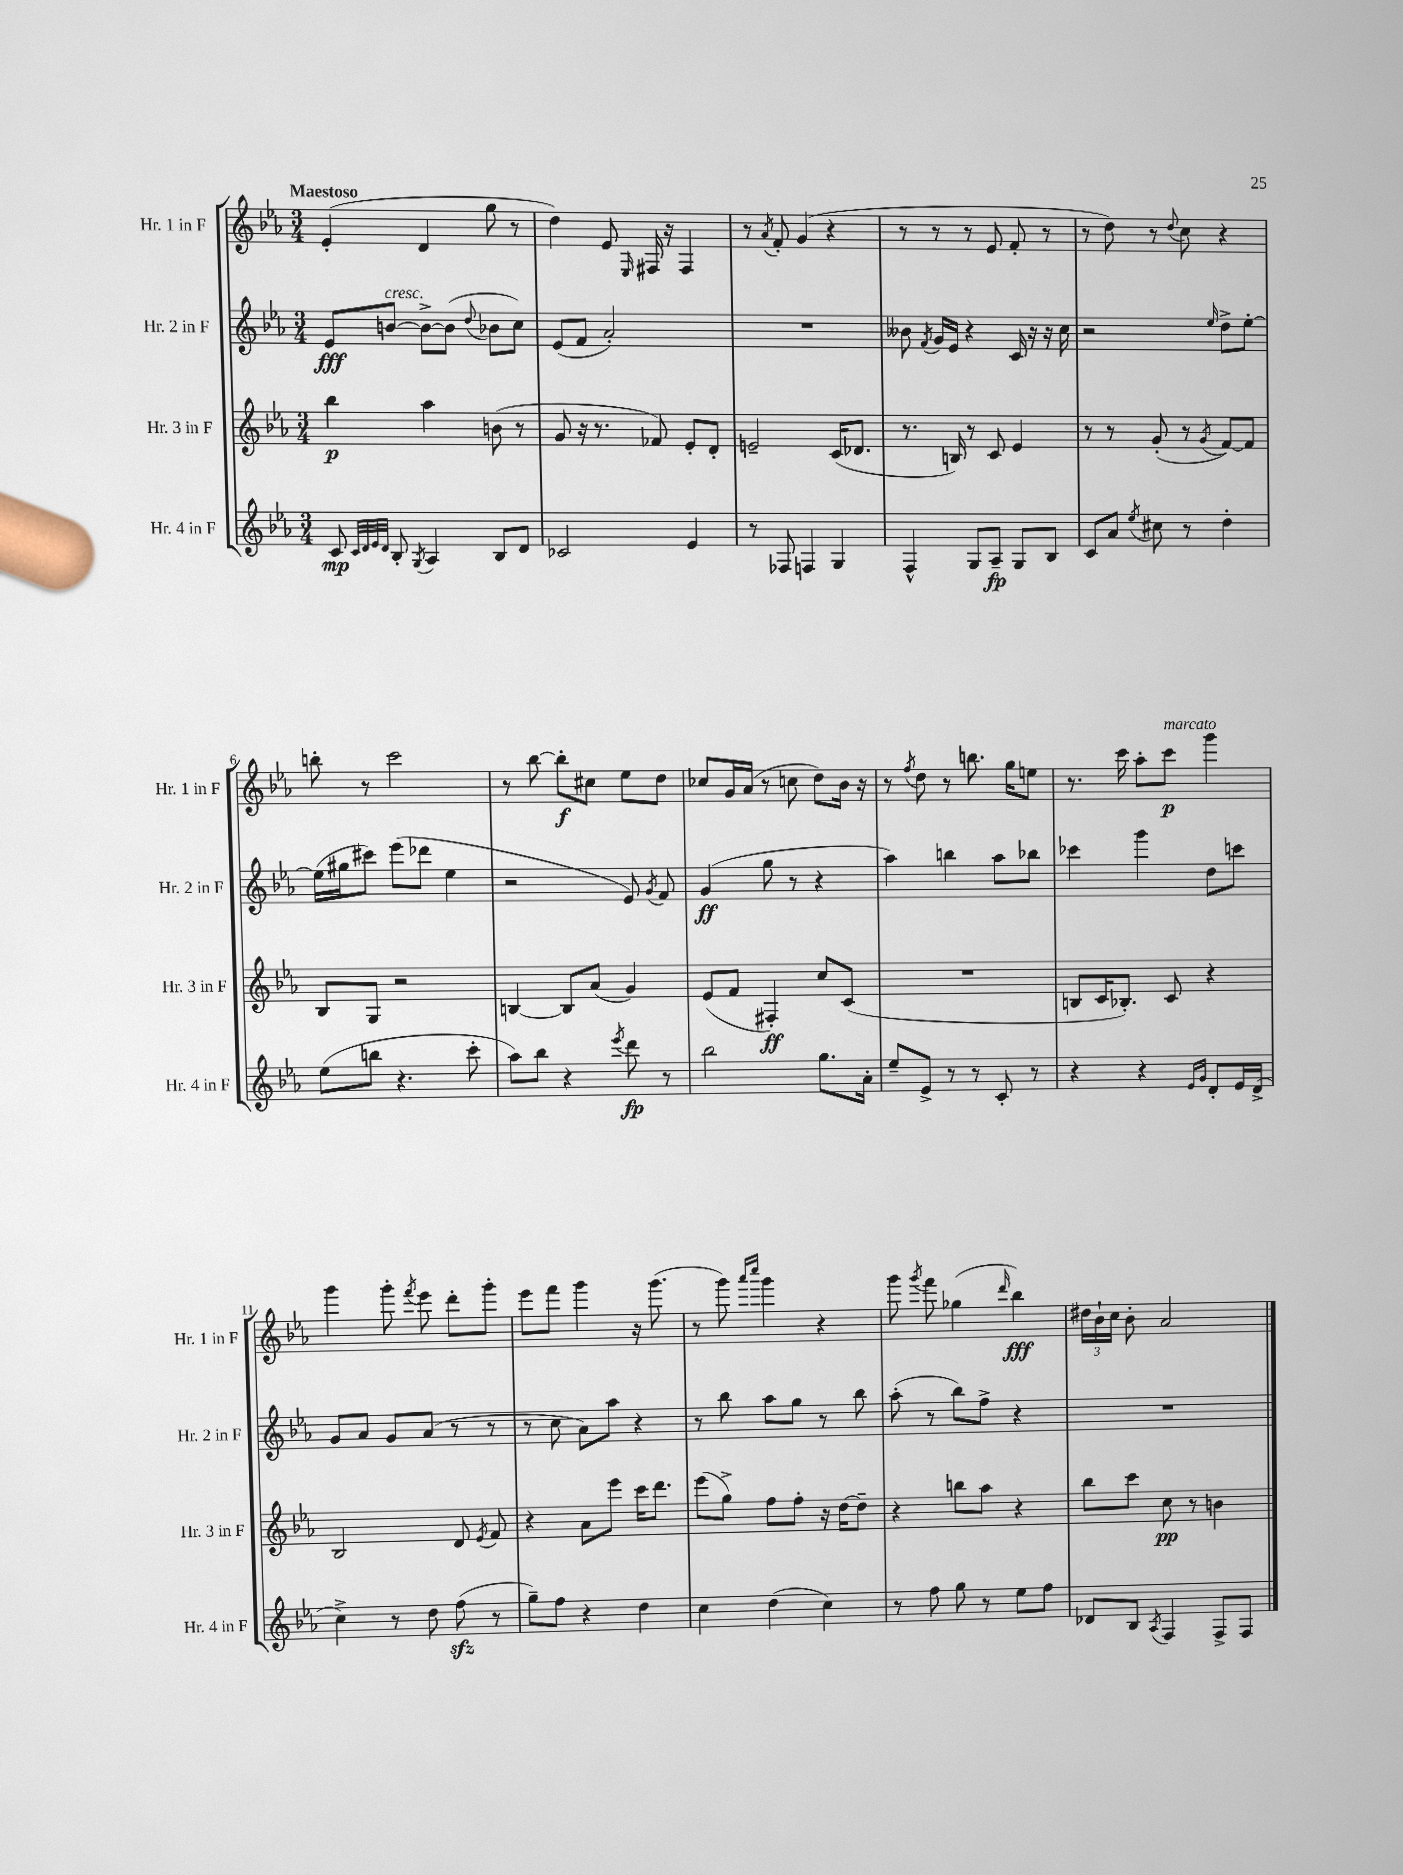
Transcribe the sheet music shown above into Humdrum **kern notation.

**kern	**kern	**kern	**kern
*staff4	*staff3	*staff2	*staff1
*clefG2	*clefG2	*clefG2	*clefG2
*k[b-e-a-]	*k[b-e-a-]	*k[b-e-a-]	*k[b-e-a-]
*M3/4	*M3/4	*M3/4	*M3/4
8c/	4bb-\	8e-/L	(4e-'/
32qqc/LLL	.	.	.
32qqd/	.	.	.
32qqe-/	.	.	.
32qqd/JJJ	.	.	.
8B-'/	.	[8b/J	.
8qG/	.	.	.
4A-/	4aa-\	8b^\_L	4d/
.	.	(8b\]J	.
.	.	8qqdd/	.
8B-/L	(8b\	8b-\L	8gg\
8d/J	8r	8cc\J)	8r
=	=	=	=
2c-/	8g/	(8e-/L	4dd\)
.	16r	8f/J	.
.	8.r	.	.
.	.	2a-'/)	8e-/
.	.	.	16qqE-/
.	8f-/)	.	16F#/
.	.	.	16r
4e-/	8e-'/L	.	4F#/
.	8d'/J	.	.
=	=	=	=
8r	2e~/	2.r	8r
.	.	.	8qa-/
8F-/	.	.	8f'/
4F/	.	.	(4g/
4G/	(16c/LK	.	4r
.	8.d-/J	.	.
=	=	=	=
4F^^/	8.r	8b--\	8r
.	.	8qf/	.
.	.	16g/LL	8r
.	16B/)	16e-/JJ	.
8G/L	8r	4r	8r
8A-~/J	8c/	.	8e-/
8G/L	4e-/	16c/	8f'/
.	.	16r	.
8B-/J	.	16r	8r
.	.	16cc\	.
=	=	=	=
8c/L	8r	2r	8r
8a-/J	8r	.	8dd\)
8qee-/	.	.	.
8cc#\	(8g'/	.	8r
.	.	.	8qqdd/
8r	8r	.	8cc\
.	8qg/	16qqee-/	.
4dd'\	[8f/L)	8dd^\L	4r
.	8f/]J	[8ee-'\J	.
=	=	=	=
(8ee-\L	8B-/L	(16ee-\]LL	8bb'\
.	.	16gg#\J	.
8bb\J	8G/J	8ccc#\J)	8r
4.r	2r	(8eee-\L	2ccc\
.	.	8ddd-\J	.
.	.	4ee-\	.
8ccc'\	.	.	.
=	=	=	=
8aa-\L)	[4B/	2r	8r
8bb-\J	.	.	[8bb-\
4r	8B/]L	.	8bb-'\]L
.	(8a-/J	.	8cc#\J
8qeee-/	.	.	.
8ddd\	4g/)	8e-/)	8ee-\L
.	.	8qg/	.
8r	.	8f/	8dd\J
=	=	=	=
2bb-\	(8e-/L	(4g/	8cc-/L
.	8f/J	.	16g/L
.	.	.	(16a-/JJ
.	4F#'/)	8gg\	8r
.	.	8r	8cc\
8.gg\L	8cc/L	4r	8dd\L)
.	(8c/J	.	16b-\Jk
16a-'\Jk	.	.	16r
=	=	=	=
8ee-~/L	2.r	4aa-\)	8r
.	.	.	8qff/
8e-^/J	.	.	8dd\
8r	.	4bb\	8r
8r	.	.	8.bb\
8c'/	.	8aa-\L	.
.	.	.	16gg\LK
8r	.	8bb-\J	8ee\J
=	=	=	=
4r	8B/L	4ccc-\	8.r
.	16c/K	.	.
.	8.B-'/J)	.	16ccc\
4r	.	4ggg\	8aa-'\L
.	8c/	.	8ccc\J
16qqe-/LL	.	.	.
16qqg/JJ	.	.	.
8d'/L	4r	8dd\L	4ggg\
16e-/L	.	8ccc\J	.
(16d^/JJ	.	.	.
=	=	=	=
4cc^\)	2B-/	8g/L	4ggg\
.	.	8a-/J	.
8r	.	8g/L	8ggg'\
.	.	.	8qfff/
8dd\	.	(8a-/J	8eee-\
(8ff\	8d/	8r	8ddd'\L
.	8qe-/	.	.
8r	8f/	8r	8ggg'\J
=	=	=	=
8gg~\L)	4r	8r	8eee-\L
8ff\J	.	8cc\	8fff\J
4r	8a-\L	8a-\L)	4ggg\
.	8eee-\J	8aa-\J	.
4dd\	16ccc\LK	4r	16r
.	8.ddd\J	.	(8.ggg\
=	=	=	=
4cc\	(8eee-\L	8r	8r
.	8gg^\J)	8bb-\	8ggg\)
.	.	.	16qqaaa-/LL
.	.	.	16qqcccc/JJ
(4dd\	8ff\L	8aa-\L	4ggg\
.	8ff'\J	8gg\J	.
4cc\)	16r	8r	4r
.	[16dd\LK	.	.
.	8dd~\]J	8bb-\	.
=	=	=	=
8r	4r	(8aa-'\	8ggg\
.	.	.	8qggg/
8ff\	.	8r	8fff\
8gg\	8bb\L	8bb-\L)	(4gg-\
8r	8aa-\J	8ff^\J	.
.	.	.	16qqddd/
8ee-\L	4r	4r	4bb-\)
8ff\J	.	.	.
=	=	=	=
8d-/L	8bb-\L	2.r	24dd#\LL
.	.	.	24b-`\
.	.	.	24cc\JJ
8B-/J	8ccc\J	.	8b-'\
8qA-/	.	.	.
4F/	8cc\	.	2a-/
.	8r	.	.
8F^/L	4b\	.	.
8F/J	.	.	.
==	==	==	==
*-	*-	*-	*-
